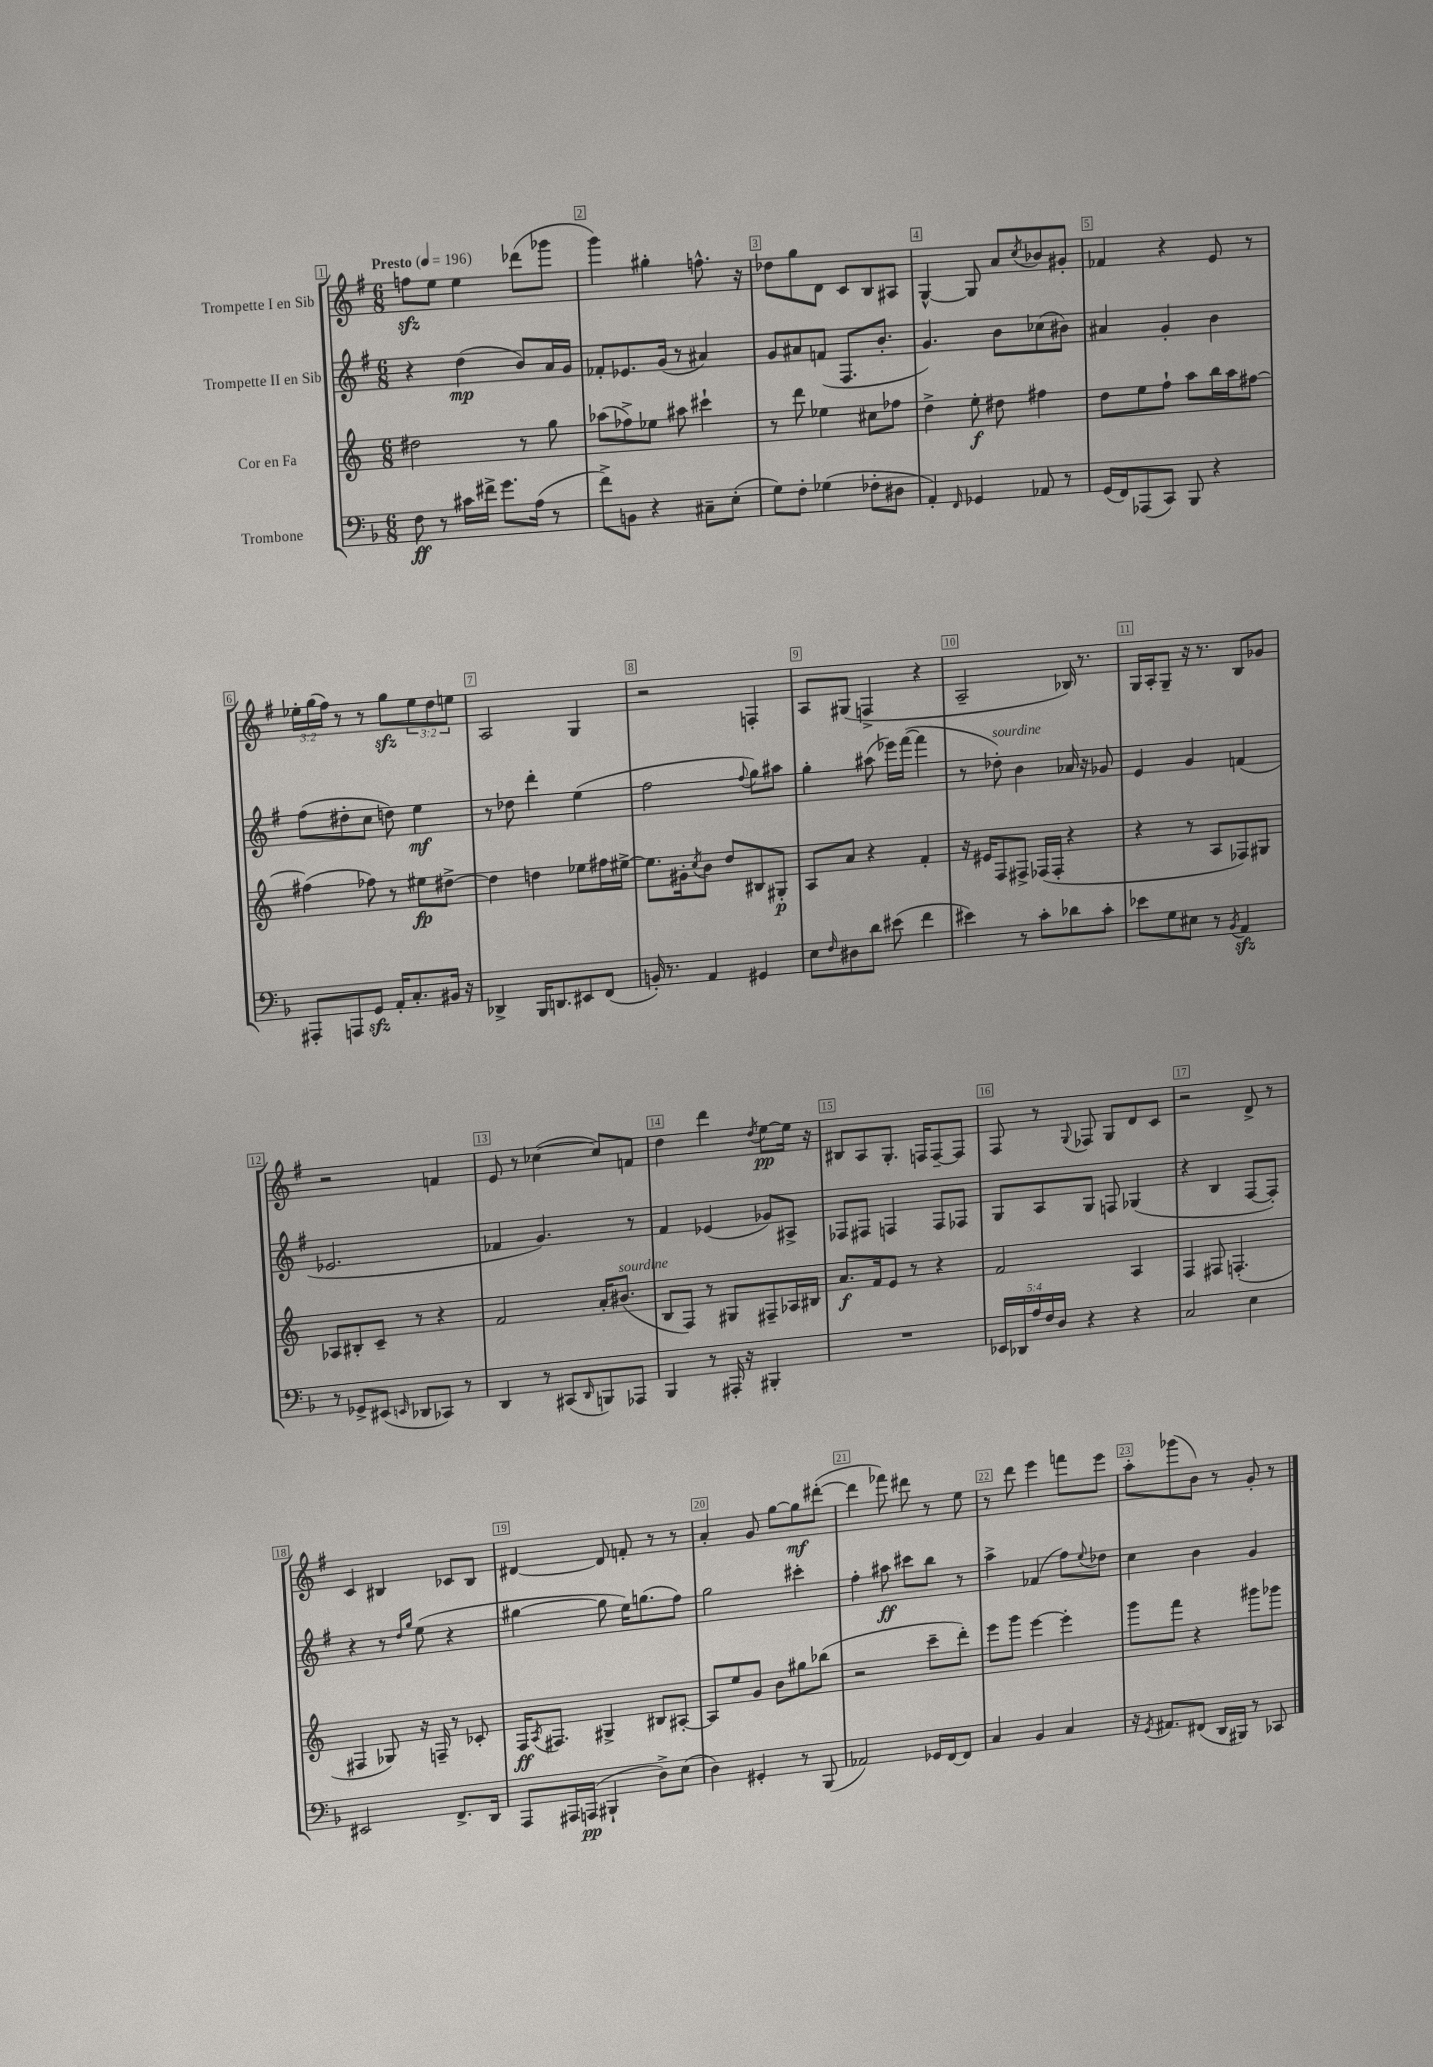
<<
\new StaffGroup <<
\new Staff = "s0" \with { instrumentName = "Trompette I en Sib" } {
    \clef treble \key g \major \numericTimeSignature \time 6/8 \override Staff.TupletNumber.text = #tuplet-number::calc-fraction-text \tempo "Presto" 4 = 196
    f''8\sfz e''8 e''4 des'''8( ges'''8 |
    g'''4) gis''4-. f''8.-^ r16 |
    des''8 g''8 d'8 c'8 b8 ais8 |
    g4~-^ g8 a'8 \acciaccatura { c''8 } bes'8 gis'8-. |
    fes'4 r4 e'8 r8 |
    \tuplet 3/2 { ees''16-. g''16( fis''16) } r8 r8 g''8\sfz \tuplet 3/2 { ees''8 d''8 e''8 } |
    a2 g4 |
    r2 f4-. |
    a8 gis8( f4-> r4 |
    a2-- bes16) r8. |
    g16 a16-. g8-- r16 r8. b8 ges'8 |
    r2 f'4 |
    e'8 r8 ces''4~( ces''8) f'8 |
    d''4 d'''4 \acciaccatura { d''8 } e''8~\pp e''16 r16 |
    bis8 a8 g8.-. f16 f8~-- f8 |
    fis8 r8 \appoggiatura { g8 } fes8 g8 d'8 c'8 |
    r2 d'8-> r8 |
    c'4 bis4 ces'8 bis8 |
    dis'4~ dis'8 f'8-. r8 r8 |
    a'4-. g'8 g''8~ g''8\mf dis'''8~-.( |
    dis'''4 fes'''8) dis'''8 r8 e''8 |
    r8 d'''8 e'''4 f'''8 e'''8 |
    a''8-. ges'''8( b'8) r8 g'8-. r8 \bar "|." |
}
\new Staff = "s1" \with { instrumentName = "Trompette II en Sib" } {
    \clef treble \key g \major \numericTimeSignature \time 6/8
    r4 d''4\mp( b'8) a'16 g'16 |
    fes'8-. ees'8. g'16( r8 ais'4) |
    g'8 ais'8 f'8( fis8. b'8.-. |
    g'4.) b'8 ces''8( bis'8) |
    ais'4 g'4-. b'4 |
    fis''8( dis''8-. c''8 d''8) e''4\mf |
    r8 des''8 d'''4-. e''4( |
    fis''2 \appoggiatura { fis''8 } g''8) ais''8 |
    g''4-. ais''8( ees'''16) fis'''16~( fis'''4 |
    r8 des''8-.^\markup { \italic "sourdine" }) b'4 aes'16 r16 ges'8 |
    e'4 g'4 f'4( |
    ees'2. |
    fes'4 g'4.) r8 |
    fis'4 ees'4( ges'8) ais8-> |
    fes8 fis8 f4 f8 fes8 |
    g8 a8 g8 f8 ges4( |
    r4 b4 fis8~ fis8-.) |
    r4 r8 \grace { d''16 g''16 } e''8( r4 |
    gis''4~ gis''8 e''16) g''8.( fis''8) |
    g''2 cis'''4-. |
    fis''4-. ais''8\ff cis'''8 b''8 r8 |
    a''4-> fes'4( fis''8) \appoggiatura { e''8 } des''8 |
    c''4 b'4 g'4 \bar "|." |
}
\new Staff = "s2" \with { instrumentName = "Cor en Fa" } {
    \clef treble \key c \major \numericTimeSignature \time 6/8
    dis''2 r8 g''8 |
    aes''8( fes''8->) ees''8 ais''8 cis'''4-! |
    r8 d'''8 ees''4 cis''8 fes''8 |
    d''4-> e''8-.\f dis''8 fis''4 |
    d''8 e''8 f''8-! a''8 b''16 a''16 fis''8~ |
    fis''4( fes''8) r8 eis''8\fp dis''8~-> |
    dis''4 d''4 ees''8 fis''16 eis''16~-> |
    eis''8. gis'16-. \acciaccatura { c''8 } b'8 d''8 bis8 gis8-.\p |
    a8 a'8 r4 f'4-. |
    r16 eis'16 f8 fis8-> fes16( fes16-. r4 |
    r4 r8 a8 fes8) gis8 |
    aes8 bis8-. c'8-- r8 r4 |
    f'2 a'16-. bis'8.^\markup { \italic "sourdine" }( |
    b8 f8) r8 gis8 fis8-- aes16 bis16 |
    a'8.\f f'16 e'8 r8 r4 |
    f'2 a4 |
    f4 fis8 f4.-.( |
    fis4 ges8) r16 f16-- r8 ces'8-. |
    f16\ff \acciaccatura { a8 } fis8. gis4-> bis8 ais8~-. |
    ais8 e''8 g'8 b'8 gis''8 bes''8( |
    r2 c'''8-- d'''8-.) |
    e'''8 g'''8 e'''4~ e'''4-. |
    g'''8 f'''8 r4 gis'''8 ges'''8 \bar "|." |
}
\new Staff = "s3" \with { instrumentName = "Trombone" } {
    \clef bass \key f \major \numericTimeSignature \time 6/8 \override Staff.TupletNumber.text = #tuplet-number::calc-fraction-text
    f8\ff r8 cis'16 fis'16-> g'8. a16( r8 |
    f'8->) b,8 r4 cis8-- e8-.( |
    g8) f8-. ges4( fes8-. dis8 |
    a,4-.) \grace { f,16 } ges,4 aes,8 r8 |
    g,16( f,16) aes,,8( c,8) bes,,8 r4 |
    ais,,8-. a,,8 g,8\sfz a,16-. c8.-. bis,16 r16 |
    des,4-> bes,,16 d,8. eis,8 f,8( |
    b,16-.) r8. a,4 gis,4 |
    e8 \grace { f16 } dis8 d'8 eis'8( f'4 |
    eis'4) r8 c'8-. des'8 c'8-. |
    ees'8 g8 eis8 r8 \acciaccatura { bes,8 } a,4\sfz |
    r8 ges,8-> eis,8( \grace { e,16 } des,8 ces,8) r8 |
    d,4 r8 cis,8( \grace { d,16 } b,,8) aes,,8 |
    bes,,4 r8 ais,,16-. r16 bis,,4-. |
    R2. |
    \tuplet 5/4 { ees,16 des,16 a16 f16 d16 } r4 r4 |
    c2 e4 |
    eis,2 f,8.-> d,16 |
    a,,8 ais,,16 a,,16\pp( bis,,4-! d8->) e8( |
    d4) gis,4-. r8 bes,,8( |
    aes,2) ges,16 f,16~ f,8 |
    c4 bes,4 c4 |
    r16 \acciaccatura { g,8 } ais,8. fis,8( d,16 bis,,16) r8 ces,8 \bar "|." |
}
>>
>>
\layout { \context { \Score \override BarNumber.break-visibility = ##(#f #t #t) barNumberVisibility = #all-bar-numbers-visible \override BarNumber.stencil = #(make-stencil-boxer 0.1 0.3 ly:text-interface::print) } }
